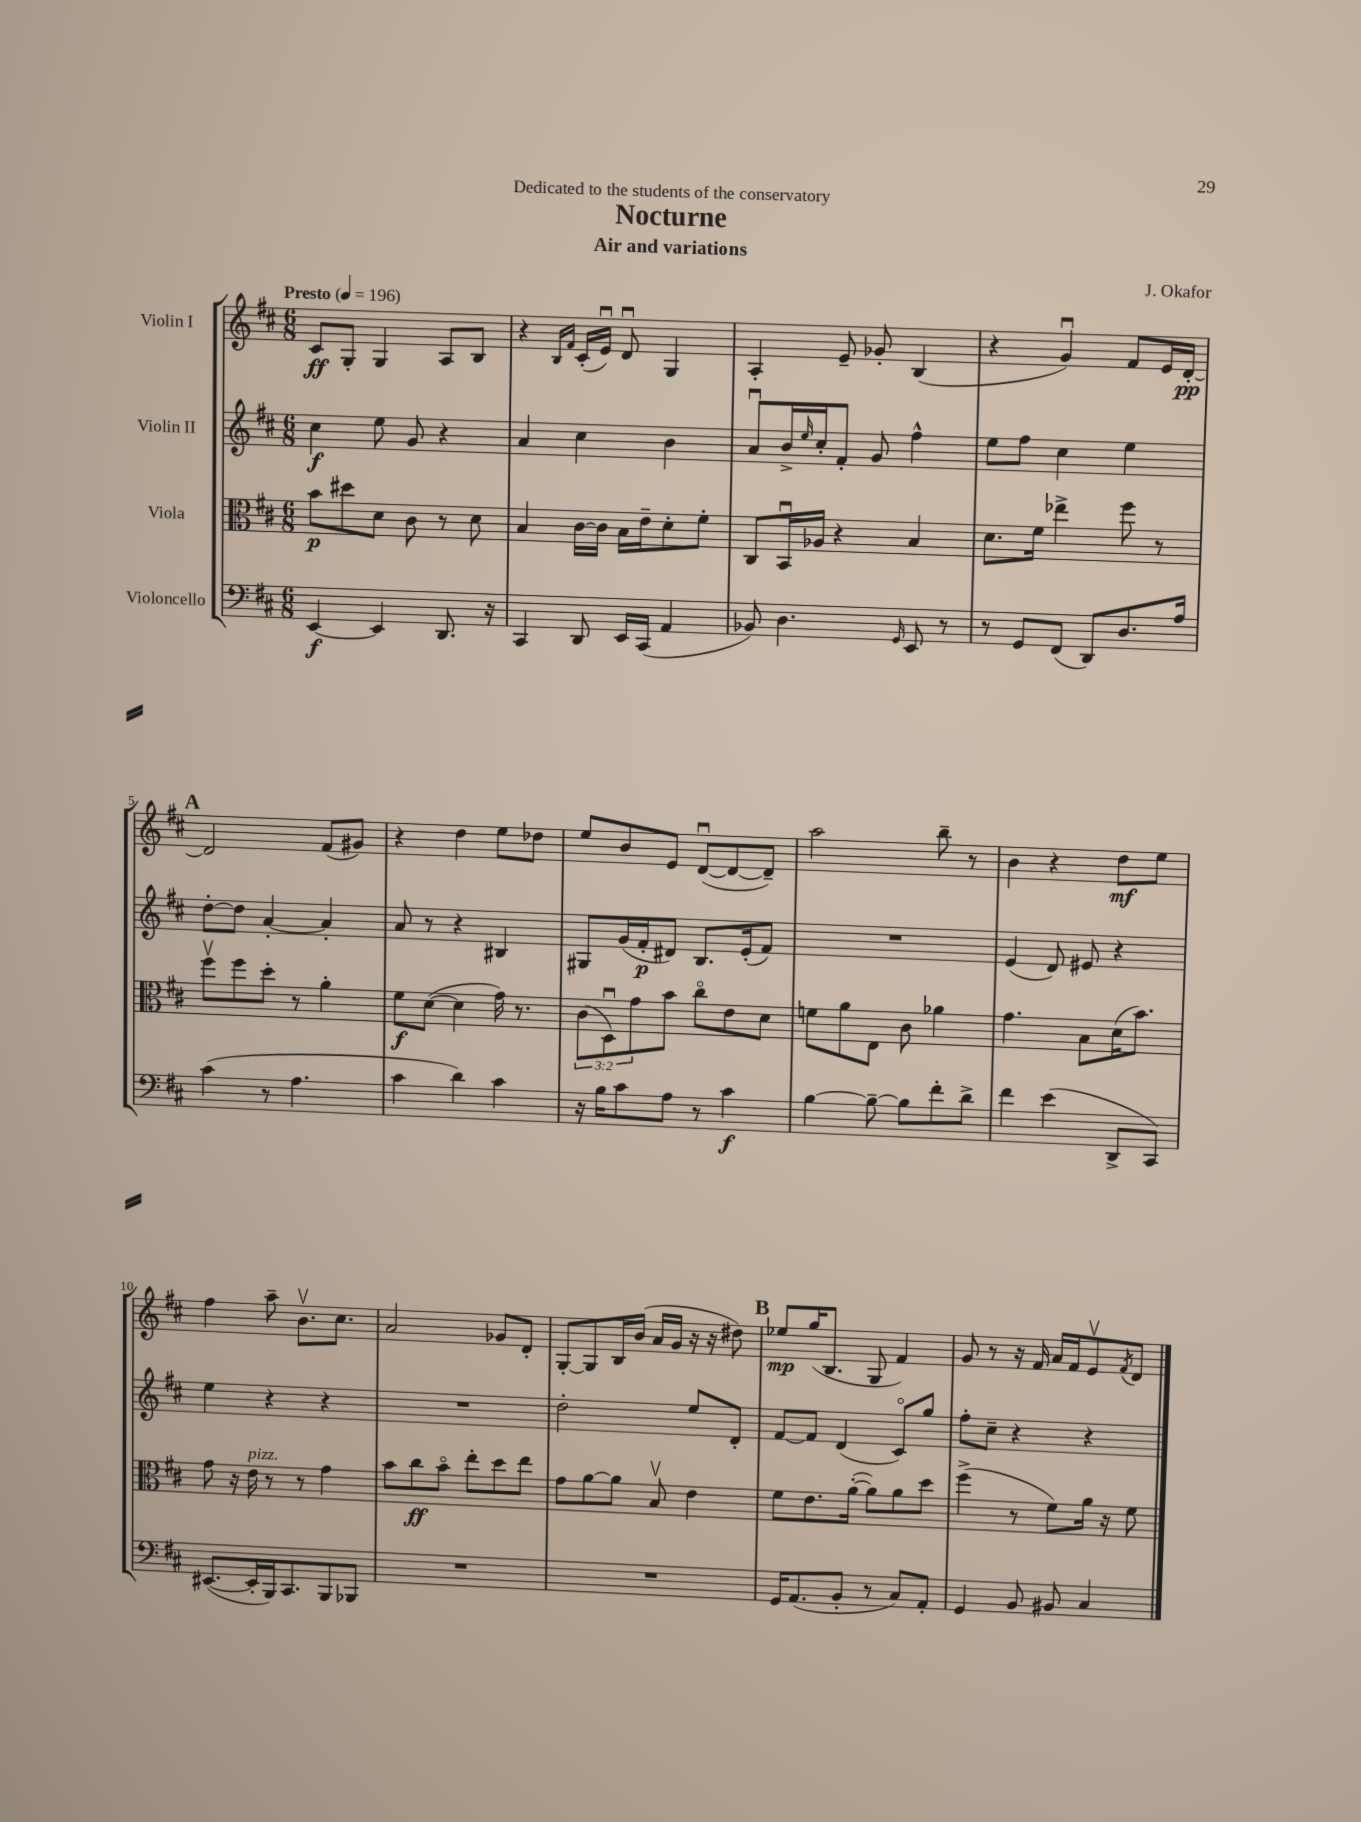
\header { title = "Nocturne" composer = "J. Okafor" subtitle = "Air and variations" dedication = "Dedicated to the students of the conservatory" }
<<
\new StaffGroup <<
\new Staff = "s0" \with { instrumentName = "Violin I" } {
    \clef treble \key d \major \numericTimeSignature \time 6/8 \tempo "Presto" 4 = 196
    cis'8\ff g8-. g4 a8 b8 |
    r4 \grace { b16 fis'16 } cis'16-.( e'16\downbow) d'8\downbow g4 |
    a4-. e'8-- ges'8-. b4( |
    r4 g'4\downbow) fis'8 e'16 d'16~-.\pp |
    \mark \markup { \bold "A" } d'2 fis'8( gis'8) |
    r4 d''4 e''8 des''8 |
    e''8 b'8 e'8 d'8~\downbow( d'8~ d'8--) |
    a''2 b''8-- r8 |
    b'4 r4 d''8\mf e''8 |
    fis''4 a''8-- b'8.\upbow cis''8. |
    a'2 ges'8 d'8-. |
    g8~-. g8 b16 b'16( a'16 g'16 r16 r16 dis''8) |
    \mark \markup { \bold "B" } ees''8\mp g''16( b8. g8 fis'4) |
    g'8 r8 r16 fis'16 a'16 fis'16 e'8\upbow \acciaccatura { fis'8 } d'8 \bar "|." |
}
\new Staff = "s1" \with { instrumentName = "Violin II" } {
    \clef treble \key d \major \numericTimeSignature \time 6/8
    cis''4\f e''8 g'8 r4 |
    a'4 cis''4 b'4 |
    a'8\downbow b'16-> \grace { e''16 } cis''16-. fis'8-. g'8 fis''4-^ |
    e''8 fis''8 cis''4 e''4 |
    \mark \markup { \bold "A" } d''8~-. d''8 a'4~-. a'4-. |
    a'8 r8 r4 bis4 |
    gis8 g'16( fis'16-.\p dis'8) b8. e'16-.( fis'8) |
    R2. |
    e'4( d'8) eis'8 r4 |
    e''4 r4 r4 |
    R2. |
    d''2-. e''8 d'8-. |
    \mark \markup { \bold "B" } fis'8~ fis'8 d'4( cis'8\flageolet) g''8 |
    fis''8-. cis''8-- r4 r4 \bar "|." |
}
\new Staff = "s2" \with { instrumentName = "Viola" } {
    \clef alto \key d \major \numericTimeSignature \time 6/8 \override Staff.TupletNumber.text = #tuplet-number::calc-fraction-text
    b'8\p dis''8 d'8 cis'8 r8 d'8 |
    b4 cis'16~ cis'16 b16 e'16-- d'8-. fis'8-. |
    cis8 b,16\downbow aes16 r4 b4 |
    d'8. fis'16 ees''4-> fis''8 r8 |
    \mark \markup { \bold "A" } fis''8\upbow fis''8 d''8-. r8 a'4-. |
    fis'8\f d'8~( d'4 g'16) r8. |
    \tuplet 3/2 { cis'8( d8\downbow) g'8 } b'8 cis''8\flageolet e'8 d'8 |
    f'8 a'8 e8 cis'8 aes'4 |
    g'4. b8 d'16( b'8.) |
    g'8 r16 e'16^\markup { \italic "pizz." } r8 r8 g'4 |
    b'8 cis''8\ff b'8\flageolet e''8-. d''8 e''8 |
    g'8 a'8~ a'8 b8\upbow e'4 |
    \mark \markup { \bold "B" } fis'8 e'8. a'16~-.( a'8) a'8 d''8 |
    fis''4->( r8 fis'8) a'16 r16 fis'8 \bar "|." |
}
\new Staff = "s3" \with { instrumentName = "Violoncello" } {
    \clef bass \key d \major \numericTimeSignature \time 6/8
    e,4~\f e,4 d,8. r16 |
    cis,4 d,8 e,16 cis,16( a,4 |
    bes,8) d4. \grace { g,16 } e,8 r8 |
    r8 g,8 fis,8( d,8) d8. a16 |
    \mark \markup { \bold "A" } cis'4( r8 a4. |
    cis'4 d'4) cis'4 |
    r16 b16 cis'8 a8 r8 cis'4\f |
    b4~ b8~-- b8 fis'8-. d'8-> |
    fis'4 e'4( d,8-> cis,8) |
    eis,8.~( eis,16-. b,,16) cis,8. b,,8 bes,,8 |
    R2. |
    R2. |
    \mark \markup { \bold "B" } g,16 a,8.( b,8-. r8 cis8) a,8-. |
    g,4 b,8 bis,8 cis4 \bar "|." |
}
>>
>>
